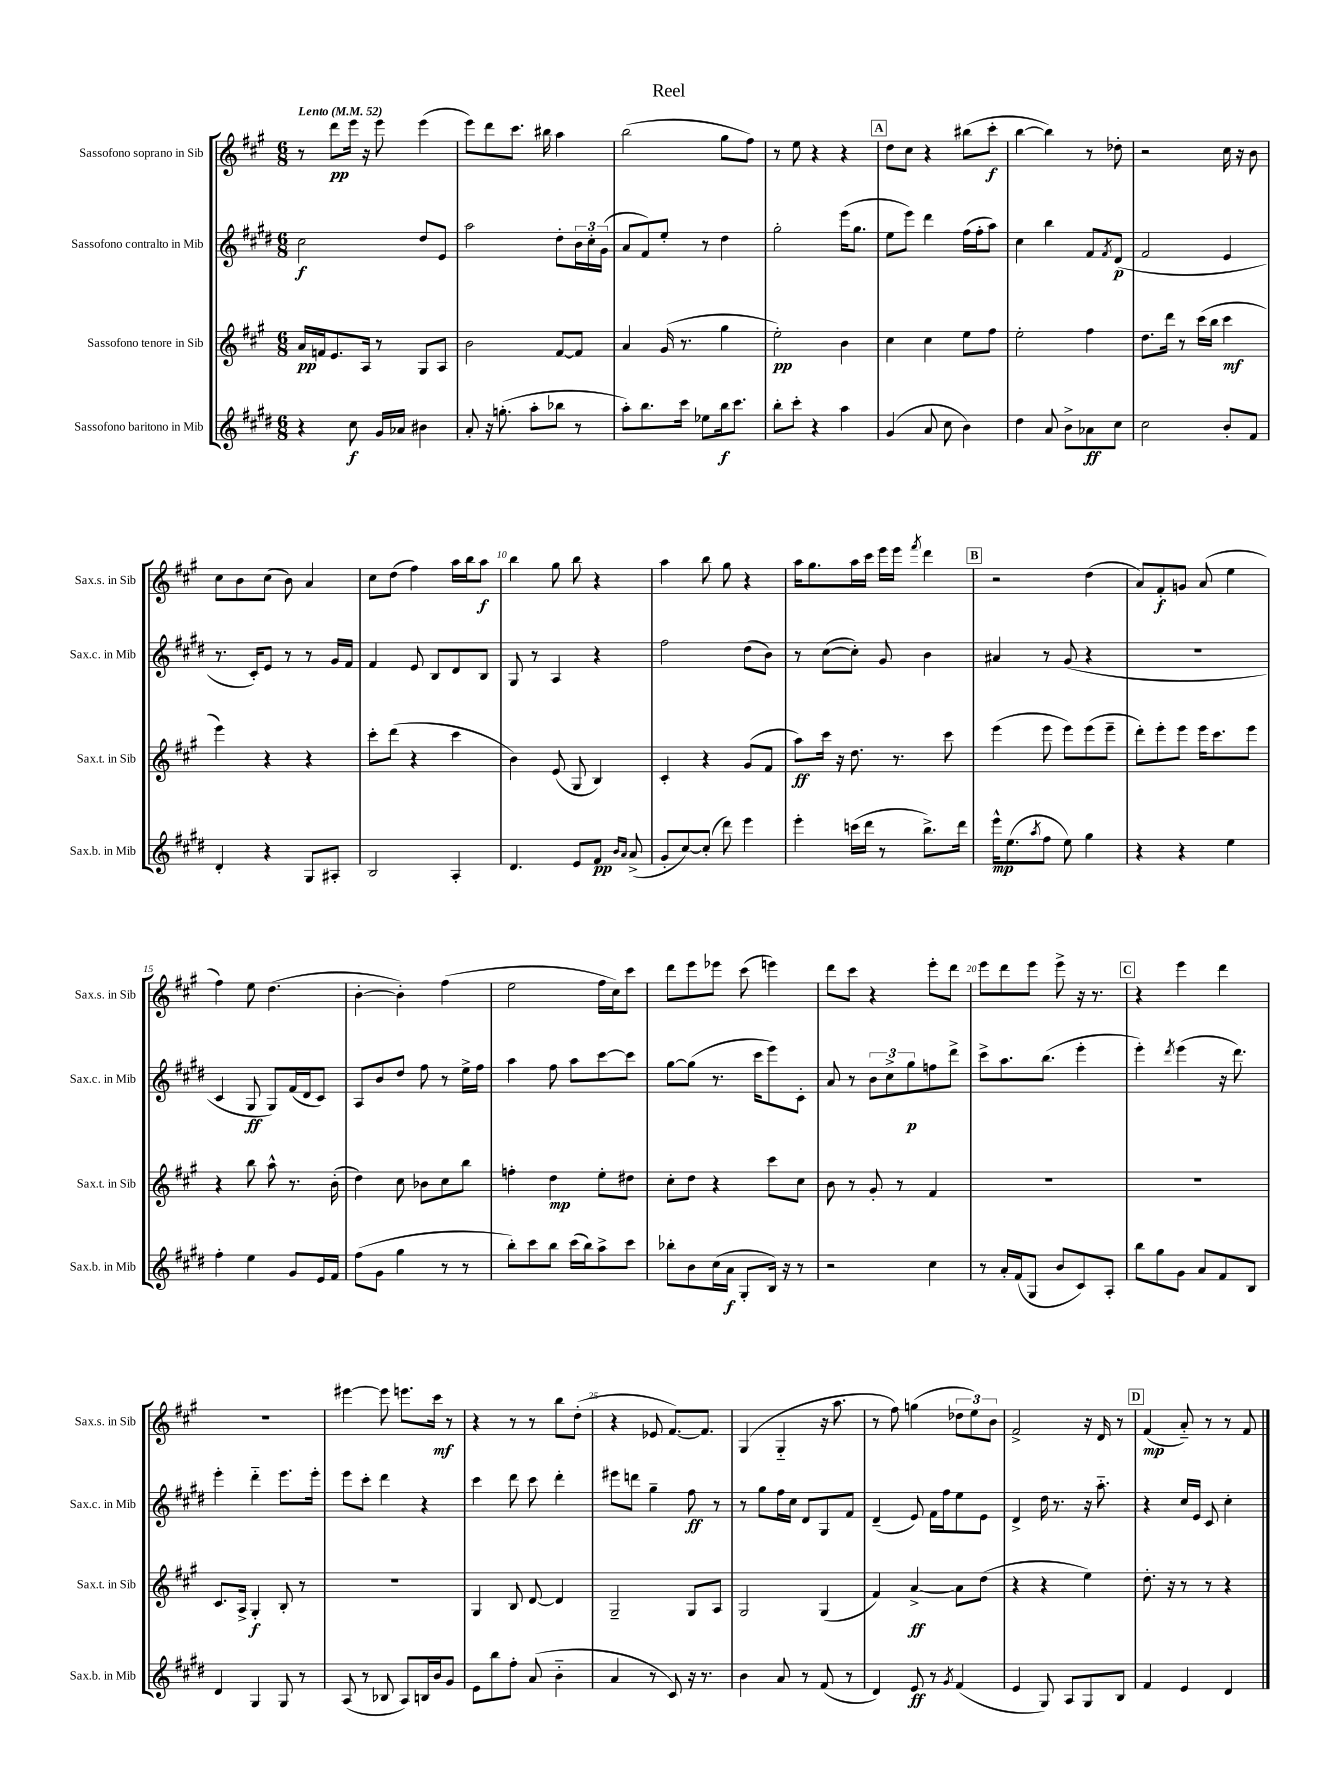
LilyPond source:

\header { title = "Reel" }
<<
\new StaffGroup <<
\new Staff = "s0" \with { instrumentName = "Sassofono soprano in Sib" shortInstrumentName = "Sax.s. in Sib" } {
    \clef treble \key a \major \numericTimeSignature \time 6/8 \tempo "Lento" 4 = 52
    r8 d'''8\pp e'''16 r16 e'''8 e'''4( |
    e'''8) d'''8 cis'''8. bis''16 a''4 |
    b''2( gis''8 fis''8) |
    r8 e''8 r4 r4 |
    \mark \markup { \box "A" } d''8 cis''8 r4 bis''8( cis'''8-.\f |
    b''4~ b''4) r8 des''8-. |
    r2 cis''16 r16 b'8 |
    cis''8 b'8 cis''8( b'8) a'4 |
    cis''8 d''8( fis''4) a''16 b''16 a''8\f |
    b''4 gis''8 b''8 r4 |
    a''4 b''8 gis''8 r4 |
    a''16 gis''8. a''16 cis'''16 e'''16 e'''16 \acciaccatura { fis'''8 } d'''4 |
    \mark \markup { \box "B" } r2 d''4( |
    a'8) fis'8-.\f g'8 a'8( e''4 |
    fis''4) e''8 d''4.( |
    b'4~-. b'4-.) fis''4( |
    e''2 fis''16 cis''16) cis'''8 |
    d'''8 e'''8 ees'''8 cis'''8( e'''4) |
    d'''8 cis'''8 r4 e'''8-. d'''8 |
    e'''8 d'''8 e'''8 e'''8-> r16 r8. |
    \mark \markup { \box "C" } r4 e'''4 d'''4 |
    R2. |
    eis'''4~ eis'''8 e'''8. cis'''16\mf r8 |
    r4 r8 r8 b''8 d''8-.( |
    r4 ees'8 fis'8.~) fis'8. |
    gis4( gis4-_ r16 a''8. |
    r8 fis''8) g''4( \tuplet 3/2 { des''8 e''8) b'8 } |
    fis'2-> r16 d'16 r8 |
    \mark \markup { \box "D" } fis'4\mp( a'8-_) r8 r8 fis'8 \bar "|." |
}
\new Staff = "s1" \with { instrumentName = "Sassofono contralto in Mib" shortInstrumentName = "Sax.c. in Mib" } {
    \clef treble \key e \major \numericTimeSignature \time 6/8
    cis''2\f dis''8 e'8 |
    a''2 dis''8-. \tuplet 3/2 { b'16 cis''16-. gis'16( } |
    a'8 fis'8) e''8-. r8 dis''4 |
    gis''2-. e'''16( gis''8. |
    \mark \markup { \box "A" } e''8 e'''8) dis'''4 fis''16( fis''16-. a''8) |
    cis''4 b''4 fis'8 \acciaccatura { fis'8 } dis'8\p( |
    fis'2 e'4 |
    r8. cis'16-.) e'8 r8 r8 gis'16 fis'16 |
    fis'4 e'8 b8 dis'8 b8 |
    gis8 r8 a4 r4 |
    fis''2 dis''8( b'8) |
    r8 cis''8~( cis''8-.) gis'8 b'4 |
    \mark \markup { \box "B" } ais'4 r8 gis'8( r4 |
    R2. |
    cis'4 gis8\ff gis8) fis'16( dis'16 cis'8) |
    a8 b'8 dis''8 fis''8 r8 e''16-> fis''16 |
    a''4 fis''8 a''8 cis'''8~ cis'''8 |
    gis''8~ gis''8( r8. cis'''16 e'''8) cis'8-. |
    a'8 r8 \tuplet 3/2 { b'8 cis''8-> gis''8\p } f''8 dis'''8-> |
    cis'''8-> a''8. b''8.( e'''4-. |
    \mark \markup { \box "C" } e'''4-.) \acciaccatura { dis'''8 } e'''4( r16 dis'''8.) |
    e'''4-. dis'''4-_ e'''8. e'''16-. |
    e'''8 cis'''8-. dis'''4 r4 |
    cis'''4 dis'''8 cis'''8 dis'''4-. |
    eis'''8 d'''8 gis''4-- fis''8\ff r8 |
    r8 gis''8 fis''16 cis''16 dis'8 gis8 fis'8 |
    dis'4--( e'8) fis'16 fis''16 e''8 e'8 |
    dis'4-> dis''16 r8. r16 a''8.-_ |
    \mark \markup { \box "D" } r4 cis''16 e'16 cis'8 cis''4-. \bar "|." |
}
\new Staff = "s2" \with { instrumentName = "Sassofono tenore in Sib" shortInstrumentName = "Sax.t. in Sib" } {
    \clef treble \key a \major \numericTimeSignature \time 6/8
    a'16\pp f'16 e'8. a16 r8 gis8 a8 |
    b'2 fis'8~ fis'8 |
    a'4 gis'16( r8. gis''4 |
    e''2-.\pp) b'4 |
    \mark \markup { \box "A" } cis''4 cis''4 e''8 fis''8 |
    e''2-. fis''4 |
    d''8. d'''16 r8 cis'''16( b''16 cis'''4\mf |
    e'''4) r4 r4 |
    cis'''8-. d'''8( r4 cis'''4 |
    b'4) e'8( gis8 b4) |
    cis'4-. r4 gis'8( fis'8 |
    a''8\ff) cis'''16 r16 d''8. r8. cis'''8 |
    \mark \markup { \box "B" } e'''4( e'''8 e'''8) e'''8( e'''8-- |
    d'''8-.) e'''8-. e'''8 e'''16 cis'''8. e'''8 |
    r4 b''8 a''8-^ r8. b'16-.( |
    d''4) cis''8 bes'8 cis''8 b''8 |
    f''4-. d''4\mp e''8-. dis''8 |
    cis''8-. d''8 r4 cis'''8 cis''8 |
    b'8 r8 gis'8-. r8 fis'4 |
    R2. |
    \mark \markup { \box "C" } R2. |
    cis'8. a16-> gis4-.\f b8-. r8 |
    R2. |
    gis4 b8 d'8~ d'4 |
    gis2-- gis8 a8 |
    gis2 gis4( |
    fis'4) a'4~->\ff a'8 d''8( |
    r4 r4 e''4) |
    \mark \markup { \box "D" } d''8.-. r16 r8 r8 r4 \bar "|." |
}
\new Staff = "s3" \with { instrumentName = "Sassofono baritono in Mib" shortInstrumentName = "Sax.b. in Mib" } {
    \clef treble \key e \major \numericTimeSignature \time 6/8
    r4 cis''8\f gis'16 aes'16 bis'4 |
    a'8-. r16 g''8.-.( a''8-. bes''8 r8 |
    a''8-.) b''8. cis'''16 ees''8 b''16\f cis'''8. |
    b''8-. cis'''8-. r4 a''4 |
    \mark \markup { \box "A" } gis'4( a'8 cis''8 b'4) |
    dis''4 a'8 b'8-> aes'8\ff cis''8 |
    cis''2 b'8-. fis'8 |
    dis'4-. r4 gis8 ais8-. |
    b2 a4-. |
    dis'4. e'8 fis'8\pp \grace { b'16 a'16 } a'8->( |
    gis'8-. cis''8~) cis''8-.( dis'''8) e'''4 |
    e'''4-. c'''16( dis'''16 r8 b''8.->) dis'''16 |
    \mark \markup { \box "B" } e'''16-^\mp e''8.( \acciaccatura { a''8 } fis''8 e''8) gis''4 |
    r4 r4 e''4 |
    fis''4-. e''4 gis'8 e'16 fis'16 |
    fis''8( gis'8 gis''4 r8 r8 |
    b''8-.) cis'''8 b''8 cis'''16( b''16) a''8-> cis'''8 |
    bes''8-. b'8 cis''16( a'16\f gis8-. b16) r16 r8 |
    r2 cis''4 |
    r8 a'16-. fis'16( gis8 b'8 cis'8) a8-. |
    \mark \markup { \box "C" } b''8 gis''8 gis'8 a'8 fis'8 b8 |
    dis'4 gis4 gis8 r8 |
    a8( r8 bes8 a8) b16 b'16 gis'8 |
    e'8 b''8 fis''8-. a'8( b'4-_ |
    a'4 r8 cis'8) r16 r8. |
    b'4 a'8 r8 fis'8( r8 |
    dis'4) e'8\ff r8 \acciaccatura { gis'8 } fis'4( |
    e'4 gis8) a8 gis8 b8 |
    \mark \markup { \box "D" } fis'4 e'4 dis'4 \bar "|." |
}
>>
>>
\layout { \context { \Score \override BarNumber.break-visibility = ##(#f #t #t) barNumberVisibility = #(every-nth-bar-number-visible 5) } }
